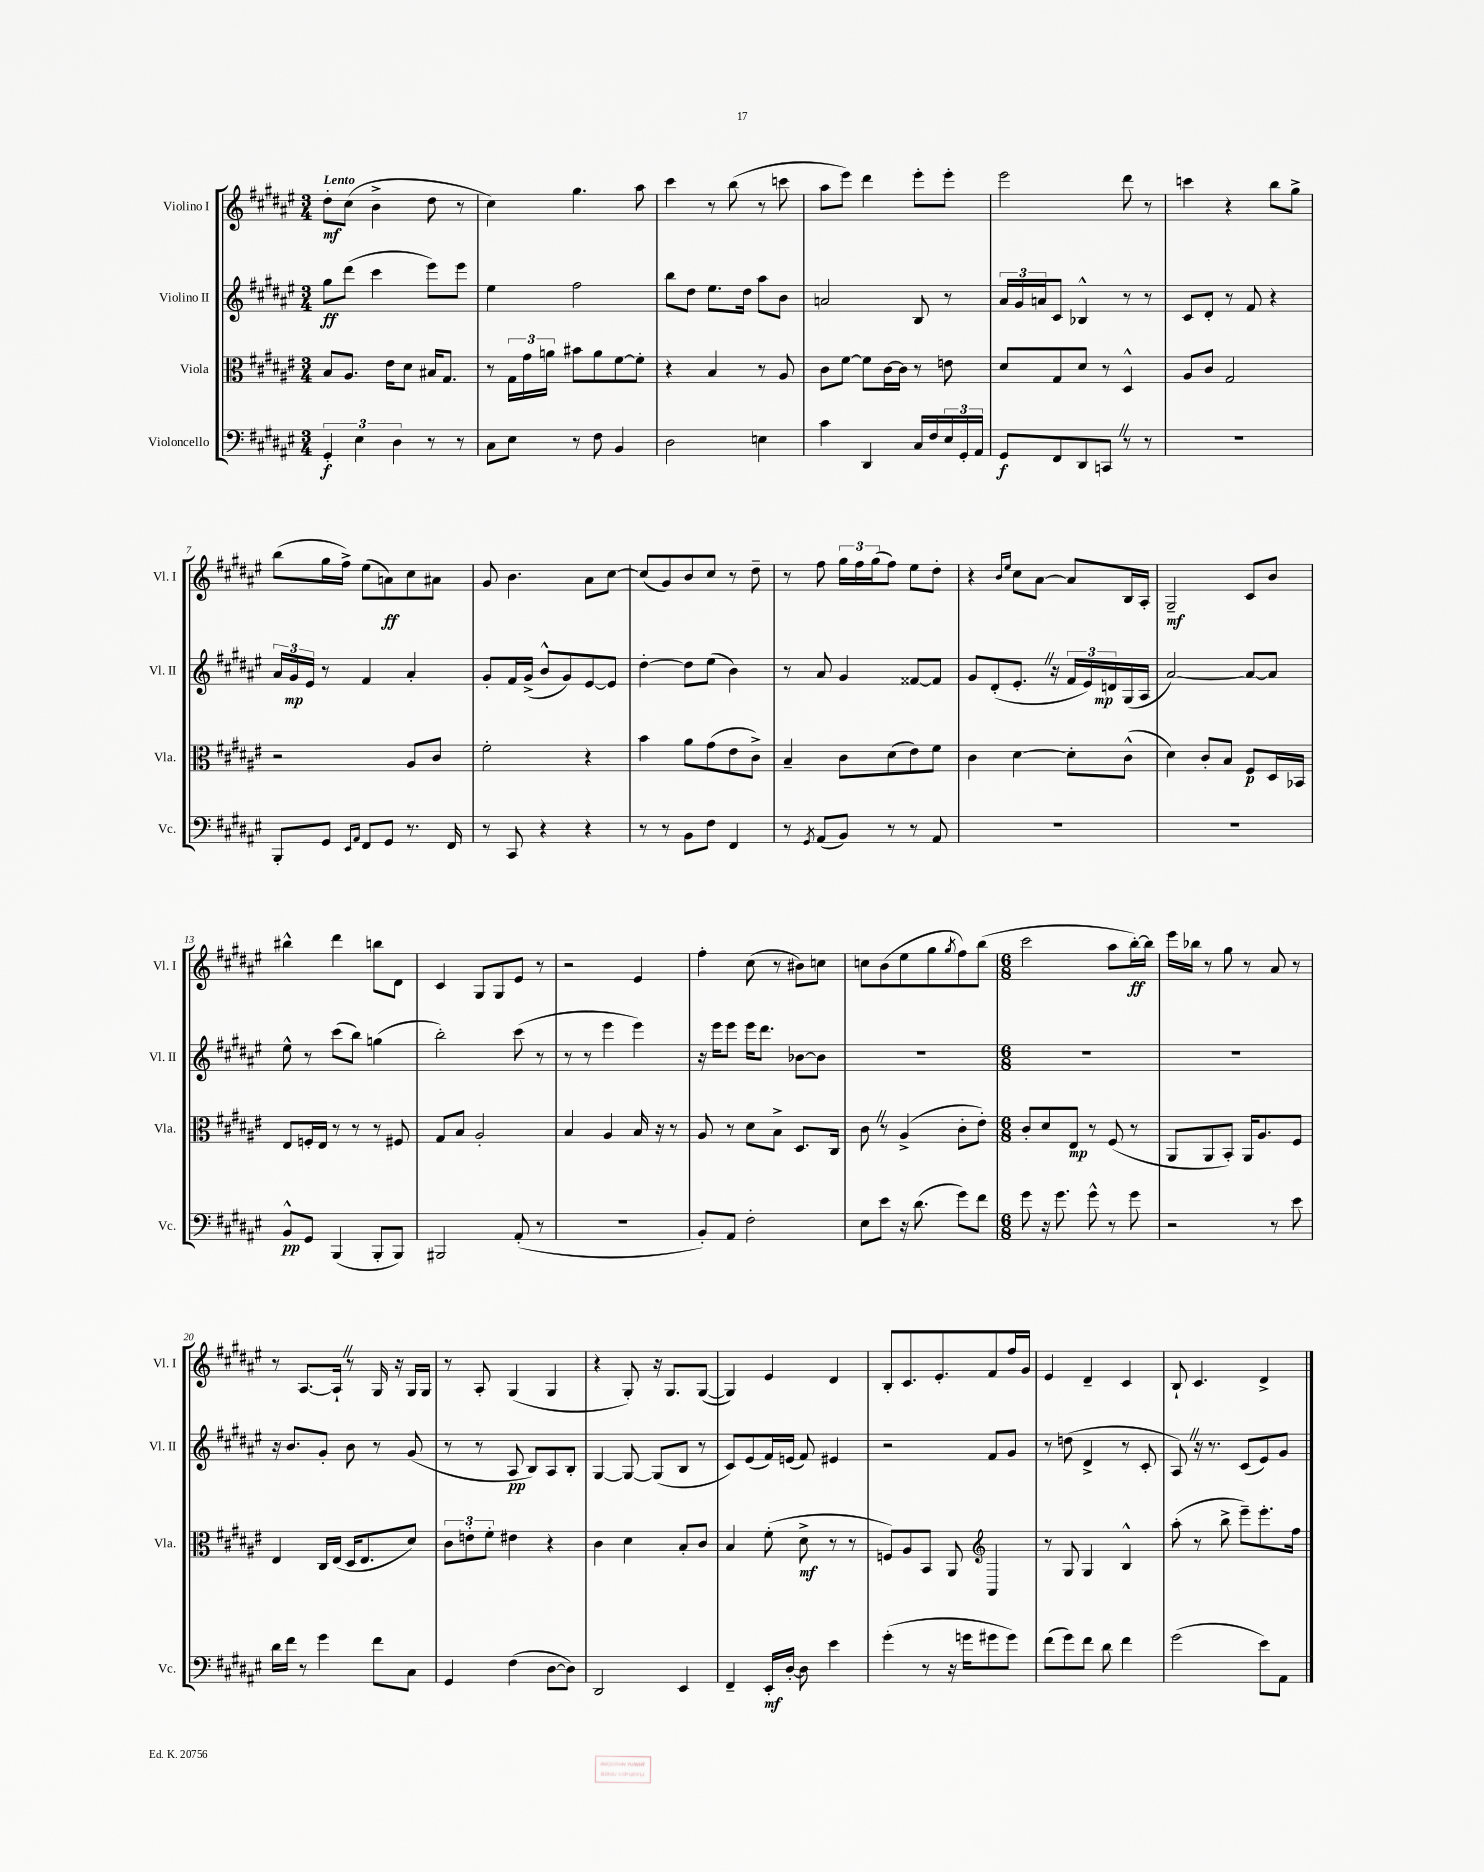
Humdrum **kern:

**kern	**kern	**kern	**kern
*staff4	*staff3	*staff2	*staff1
*clefF4	*clefC3	*clefG2	*clefG2
*k[f#c#g#d#a#e#]	*k[f#c#g#d#a#e#]	*k[f#c#g#d#a#e#]	*k[f#c#g#d#a#e#]
*M3/4	*M3/4	*M3/4	*M3/4
6GG#'	8B	8gg#	8dd#'
.	8.A#	(8ddd#	(8cc#
6E#	.	.	.
.	.	4ccc#	4b^
.	16e#	.	.
6D#	.	.	.
.	8d#	.	.
8r	16B#	8eee#)	8dd#
.	8.G#	.	.
8r	.	8eee#	8r
=	=	=	=
8C#	8r	4ee#	4cc#)
8E#	24G#	.	.
.	24g#	.	.
.	24a	.	.
8r	8b#	2ff#	4.gg#
8F#	8a	.	.
4BB	[8f#	.	.
.	8f#']	.	8aa#
=	=	=	=
2D#	4r	8bb	4ccc#
.	.	8dd#	.
.	4B	8.ee#	8r
.	.	.	(8bb
.	.	16dd#	.
4E	8r	8aa#	8r
.	8A#	8b	8ccc
=	=	=	=
4c#	8c#	2a	8aa#
.	[8f#	.	8eee#)
4DD#	8f#]	.	4ddd#
.	[16c#	.	.
.	16c#]	.	.
16C#	8r	8B	8eee#'
16F#	.	.	.
24E#	8e	8r	8eee#'
24GG#'	.	.	.
24AA#	.	.	.
=	=	=	=
8GG#	8d#	24a#	2eee#
.	.	24g#	.
.	.	24a	.
8FF#	8G#	8c#	.
8DD#	8d#	4B-^^	.
8CC	8r	.	.
8r	4D#^^	8r	8ddd#
8r	.	8r	8r
=	=	=	=
2.r	8A#	8c#	4ccc
.	8c#	8d#'	.
.	2G#	8r	4r
.	.	8f#	.
.	.	4r	8bb
.	.	.	8gg#^
=	=	=	=
8BBB'	2r	24a#	(8bb
.	.	24g#	.
.	.	24e#	.
8GG#	.	8r	16gg#
.	.	.	16ff#^)
16qqEE#	.	.	.
16qqAA#	.	.	.
8FF#	.	4f#	(8ee#
8GG#	.	.	8a)
8.r	8A#	4a#'	8cc#
.	8c#	.	8a#
16FF#	.	.	.
=	=	=	=
8r	2f#'	8g#'	8g#
8CC#	.	16f#	4.b
.	.	(16g#^	.
4r	.	8b^^	.
.	.	8g#)	.
4r	4r	[8e#	8a#
.	.	8e#]	[8cc#
=	=	=	=
8r	4b	[4dd#'	(8cc#]
8r	.	.	8g#)
8BB	8a#	8dd#]	8b
8F#	(8g#	(8ee#	8cc#
4FF#	8e#	4b)	8r
.	8c#^)	.	8dd#~
=	=	=	=
8r	4B~	8r	8r
8qGG#	.	.	.
(8AA#	.	8a#	8ff#
8BB)	8c#	4g#	24gg#
.	.	.	24ff#
.	.	.	(24gg#
8r	(8d#	.	8ff#)
8r	8e#)	[8f##	8ee#
8AA#	8f#	8f##]	8dd#'
=	=	=	=
2.r	4c#	8g#	4r
.	.	(8d#'	.
.	.	.	16qqb
.	.	.	16qqee#
.	[4d#	8.e#'	8cc#
.	.	.	[8a#
.	.	16r	.
.	8d#']	24f#	8a#]
.	.	24e#)	.
.	.	24d	.
.	(8c#^^	(16G#	16B
.	.	16A#	16A#'
=	=	=	=
2.r	4d#)	[2a#)	2G#~
.	8c#'	.	.
.	8B	.	.
.	8F#	8a#_	8c#
.	16D#	8a#]	8b
.	16BB-	.	.
=	=	=	=
8BB^^	8E#	8ee#^^	4bb#^^
8GG#	16F'	8r	.
.	16E#	.	.
(4BBB	8r	(8ccc#	4ddd#
.	8r	8bb)	.
8BBB'	8r	(4gg	8bb
8BBB)	8F#	.	8d#
=	=	=	=
2BBB#	8G#	2bb')	4c#
.	8B	.	.
.	2A#'	.	8G#
.	.	.	8G#
(8AA#'	.	(8ccc#	8e#
8r	.	8r	8r
=	=	=	=
2.r	4B	8r	2r
.	.	8r	.
.	4A#	4eee#	.
.	16B	4eee#)	4e#
.	16r	.	.
.	8r	.	.
=	=	=	=
8BB')	8A#	16r	4ff#'
.	.	16eee#	.
8AA#	8r	8eee#	.
2F#'	8d#	16eee#	(8cc#
.	.	8.ddd#	.
.	8B^	.	8r
.	8.D#	[8b-	8b#)
.	.	8b-]	8cc
.	16C#	.	.
=	=	=	=
8E#	8c#	2.r	8cc
8e#	8r	.	(8b
16r	(4A#^	.	8ee#
(8.d#	.	.	.
.	.	.	8gg#
.	.	.	8qgg#
8g#)	8c#'	.	8ff#)
8f#	8e#')	.	(8bb
=	=	=	=
*M6/8	*M6/8	*M6/8	*M6/8
8g#	8c#'	2.r	2ccc#
16r	8d#	.	.
8.g#	.	.	.
.	8E#	.	.
8g#^^	8r	.	.
8r	(8F#	.	8aa#
8g#	8r	.	[16bb')
.	.	.	16bb]
=	=	=	=
2r	8AA#	2.r	16eee#
.	.	.	16bb-
.	8AA#	.	8r
.	8BB')	.	8gg#
.	16AA#	.	8r
.	8.A#	.	.
8r	.	.	8a#
8e#	8F#	.	8r
=	=	=	=
16d#	4E#	16r	8r
16f#	.	8.b	.
8r	.	.	[8.A#
4g#	16C#	8g#'	.
.	(16E#	.	16A#`]
.	16D#	8b	8r
.	8.E#	.	.
8f#	.	8r	16G#
.	.	.	16r
8C#	8d#)	(8g#	16G#
.	.	.	16G#
=	=	=	=
4GG#	12c#	8r	8r
.	12e'	.	.
.	.	8r	8A#'
.	12f#'	.	.
(4F#	4e#	8A#	(4G#
.	.	8B)	.
[8D#	4r	8A#	4G#
8D#])	.	8B'	.
=	=	=	=
2DD#	4c#	[4G#	4r
.	4d#	8G#_	8G#')
.	.	(8G#]	16r
.	.	.	8.G#
4EE#	8B'	8B	.
.	8c#	8r	([8G#
=	=	=	=
4FF#~	4B	8c#)	4G#])
.	.	(8e#	.
16EE#'	(8f#'	16f#)	4e#
[16D#'	.	(16e	.
8D#]	8d#^	8f#)	.
4e#	8r	4e#	4d#
.	8r	.	.
=	=	=	=
(4g#'	8F)	2r	8B'
.	8A#	.	8.c#
8r	8BB	.	.
.	.	.	8.e#'
16r	8AA#	.	.
16g	.	.	.
8g#	4AA#	8f#	8f#
8g#)	.	8g#	16ff#
.	.	.	16g#
=	=	=	=
*	*clefG2	*	*
(8f#	8r	8r	4e#
8g#)	8G#	(8dd	.
8f#	4G#	4d#^	4d#~
8d#	.	.	.
4f#	4B^^	8r	4c#
.	.	8c#'	.
=	=	=	=
(2g#	(8aa#'	8A#)	8B`
.	8r	16r	4.c#
.	.	8.r	.
.	8bb^	.	.
.	8eee#~)	(8c#	.
8e#)	8.eee#'	8e#)	4d#^
8AA#	.	8g#	.
.	16ff#	.	.
==	==	==	==
*-	*-	*-	*-
